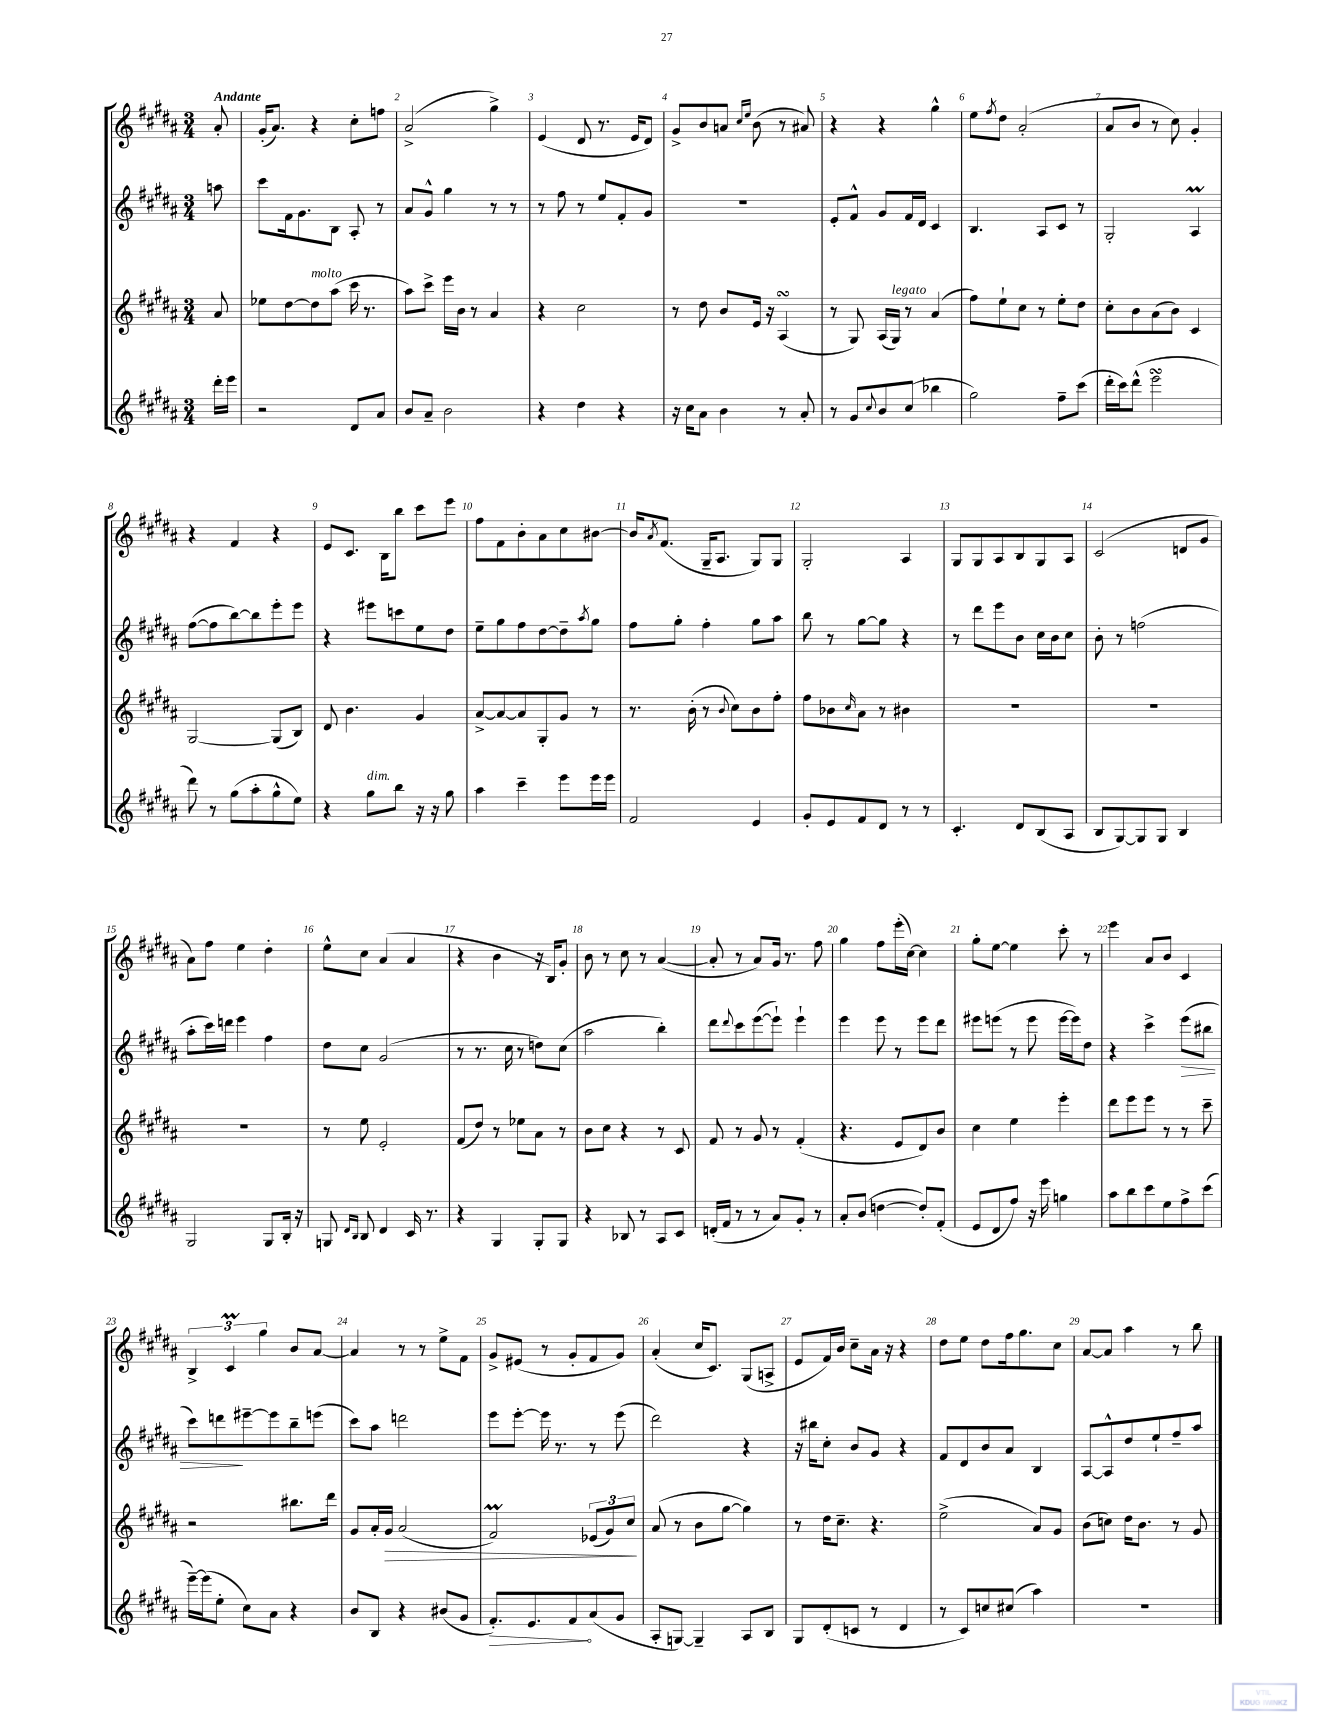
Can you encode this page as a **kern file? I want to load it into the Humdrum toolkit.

**kern	**kern	**kern	**kern
*staff4	*staff3	*staff2	*staff1
*clefG2	*clefG2	*clefG2	*clefG2
*k[f#c#g#d#a#]	*k[f#c#g#d#a#]	*k[f#c#g#d#a#]	*k[f#c#g#d#a#]
*M3/4	*M3/4	*M3/4	*M3/4
16ddd#'\LL	8a#/	8aa\	8a#'/
16eee\JJ	.	.	.
=	=	=	=
2r	8ee-\L	8ccc#\L	(16g#'/LK
.	.	.	8.a#/J)
.	[8dd#\	16f#\k	.
.	.	8.g#\	.
.	8dd#\]	.	4r
.	(8aa#\J	8B\J	.
8d#/L	16ccc#\	8A#'/	8cc#'\L
.	8.r	.	.
8a#/J	.	8r	8ff\J
=	=	=	=
8b/L	8aa#\L)	8a#/L	(2a#^/
8a#~/J	8ccc#^\J	8g#^^/J	.
2b\	16eee\LL	4gg#\	.
.	16b\JJ	.	.
.	8r	.	.
.	4a#/	8r	4gg#^\)
.	.	8r	.
=	=	=	=
4r	4r	8r	(4e/
.	.	8ff#\	.
4dd#\	2cc#\	8r	8d#/
.	.	8ee/L	8.r
4r	.	8f#'/	.
.	.	.	16e/LK
.	.	8g#/J	8d#/J)
=	=	=	=
16r	8r	2.r	8g#^/L
16cc#\LK	.	.	.
8a#\J	8dd#\	.	8b/
4b\	8b/L	.	8a/J
.	.	.	16qqcc#/LL
.	.	.	16qqee/JJ
.	16e/Jk	.	(8b\
.	16r	.	.
8r	(4A#/	.	8r
8a#'/	.	.	8a#/)
=	=	=	=
8r	8r	8e'/L	4r
8g#/L	8G#/)	8f#^^/J	.
8qqcc#/	.	.	.
8b/	(16A#/LL	8g#/L	4r
.	16G#/JJ)	.	.
(8cc#/J	8r	16f#/L	.
.	.	16d#/JJ	.
4bb-\	(4a#/	4c#/	4gg#^^\
=	=	=	=
2gg#\)	8ff#\L)	4.B/	8ee\L
.	.	.	8qff#/
.	8ee`\	.	8dd#\J
.	8cc#\J	.	(2a#'/
.	8r	8A#/L	.
8ff#~\L	8ee'\L	8c#/J	.
(8ccc#\J	8dd#\J	8r	.
=	=	=	=
16ddd#'\LL	8cc#'\L	2G#'/	8a#/L
16ccc#\J)	.	.	.
(8ddd#^^\J	8b\	.	8b/J
2eee\	(8a#\	.	8r
.	8b\J)	.	8cc#\)
.	4c#/	4A#/	4g#'/
=	=	=	=
8ddd#\)	[2G#/	([8ff#\L	4r
8r	.	8ff#\]	.
(8gg#\L	.	[8bb\)	4f#/
8aa#'\	.	8bb\]	.
8gg#^^\	(8G#/]L	8eee'\	4r
8ee\J)	8B/J)	8eee\J	.
=	=	=	=
4r	8d#/	4r	8e/L
.	4.b\	.	8.c#/J
8gg#\L	.	8eee#\L	.
.	.	.	16B\LK
8bb\J	.	8ccc\	8bb\J
16r	4g#/	8ee\	8ccc#\L
16r	.	.	.
8gg#\	.	8dd#\J	8eee\J
=	=	=	=
4aa#\	[8a#^/L	8ee~\L	8ff#\L
.	8a#/_	8gg#\	8f#\
4ccc#~\	8a#/]	8ff#\	8b'\
.	8G#'/	[8dd#\	8a#\
8eee\L	8g#/J	8dd#~\]	8cc#\
.	.	8qaa#/	.
16eee\L	8r	8gg#\J	[8b#\J
16eee\JJ	.	.	.
=	=	=	=
2f#/	8.r	8ff#\L	16b#/]LK
.	.	.	8qa#/
.	.	.	(8.f#/J
.	.	8gg#'\J	.
.	(16b'\	.	.
.	8r	4ff#'\	16G#~/LK
.	.	.	8.A#/J
.	8qqb/	.	.
.	8cc#\L)	.	.
4e/	8b\	8gg#\L	8G#/L)
.	8ff#'\J	8aa#\J	8G#/J
=	=	=	=
8g#'/L	8ff#\L	8bb\	2G#'/
8e/	8b-\	8r	.
.	16qqcc#/	.	.
8f#/	8a#\J	[8gg#\L	.
8d#/J	8r	8gg#\]J	.
8r	4b#\	4r	4A#/
8r	.	.	.
=	=	=	=
4.c#'/	2.r	8r	8G#/L
.	.	8ddd#\L	8G#/
.	.	8eee\	8A#/
8d#/L	.	8b\J	8B/
(8B/	.	16cc#\LL	8G#/
.	.	16b\J	.
8A#/J	.	8cc#\J	8A#/J
=	=	=	=
8B/L	2.r	8b'\	(2c#/
[8G#/)	.	8r	.
8G#/]	.	(2ff\	.
8G#/J	.	.	.
4B/	.	.	8d/L
.	.	.	8g#/J
=	=	=	=
2G#/	2.r	8aa#'\L	8a#\L)
.	.	16ccc#\L)	8ff#\J
.	.	16ddd\JJ	.
.	.	4eee\	4ee\
8G#/L	.	4ff#\	4dd#'\
16B'/Jk	.	.	.
16r	.	.	.
=	=	=	=
8G/	8r	8dd#\L	8ee^^\L
16qqd#/LL	.	.	.
16qqB/JJ	.	.	.
8B/	8ee\	8cc#\J	8cc#\J
4d#/	2e'/	(2g#/	(4a#/
16c#/	.	.	4a#/
8.r	.	.	.
=	=	=	=
4r	(8f#/L	8r	4r
.	8dd#/J)	8.r	.
4G#/	8r	.	4b\
.	.	16cc#\	.
.	8ee-\L	8r	.
8G#'/L	8a#\J	8dd\L)	16r
.	.	.	16B/LK)
8G#/J	8r	(8cc#\J	8g#'/J
=	=	=	=
4r	8b\L	2aa#\	8b\
.	8cc#\J	.	8r
8B-/	4r	.	8cc#\
8r	.	.	8r
8A#/L	8r	4bb'\)	([4a#/
8c#/J	8c#/	.	.
=	=	=	=
(16d'/LL	8f#/	8ddd#\L	8a#'/]
16f#/JJ	.	.	.
.	.	8qqddd#/	.
8r	8r	8ccc#\	8r
8r	8g#/	([8eee\	8a#/L)
8a#/L)	8r	8eee`\]J)	16g#/Jk
.	.	.	8.r
8g#'/J	(4f#'/	4eee`\	.
8r	.	.	8ff#\
=	=	=	=
8a#'/L	4.r	4eee\	4gg#\
(8b/J	.	.	.
[4dd\	.	8eee\	8ff#\L
.	8e/L	8r	(16eee'\L
.	.	.	[16cc#\JJ)
8dd'/]L)	8d#/)	8eee\L	4cc#\]
(8f#'/J	8b/J	8ddd#\J	.
=	=	=	=
8e/L	4cc#\	8eee#\L	8gg#'\L
8d#/	.	(8eee\J	[8ee\J
8ff#/J)	4ee\	8r	4ee\]
16r	.	8eee\	.
16eee\	.	.	.
4gg\	4eee'\	[16eee\LL	8ccc#'\
.	.	16eee\]J)	.
.	.	8dd#\J	8r
=	=	=	=
8aa#\L	8ddd#\L	4r	4eee\
8bb\	8eee\	.	.
8ccc#\	8eee\J	4ccc#^\	8a#/L
8ee\	8r	.	8b/J
8ff#^\	8r	(8eee\L	4c#/
(8ccc#\J	8ccc#~\	8bb#\J	.
=	=	=	=
[16eee~\LL)	2r	8ccc#\L)	6B^/
(16eee\]J	.	.	.
8ee'\J	.	8ddd\	.
.	.	.	6c#/
8cc#\L)	.	[8eee#~\	.
.	.	.	6gg#\
8a#\J	.	8eee#\]	.
4r	8.bb#\L	8bb~\	8b/L
.	.	(8eee\J	[8a#/J
.	16ddd#\Jk	.	.
=	=	=	=
8b/L	8g#/L	8ccc#\L)	4a#/]
8B/J	16a#'/L	8aa#\J	.
.	16g#/JJ	.	.
4r	(2a#/	2ddd\	8r
.	.	.	8r
(8b#/L	.	.	8ee^\L
8g#/J	.	.	8f#\J
=	=	=	=
8.f#'/L)	2f#/)	8eee\L	8g#^/L
.	.	[8eee'\J	(8e#/J
8.e/	.	.	.
.	.	16eee\]	8r
.	.	8.r	.
8f#/	.	.	8g#'/L
(8a#/	(12e-/L	8r	8f#/
.	12g#/)	.	.
8g#/J	.	(8eee\	8g#/J)
.	12cc#/J	.	.
=	=	=	=
8A#'/L	(8a#/	2ddd#\)	(4a#'/
[8G/J)	8r	.	.
4G~/]	8b\L	.	16cc#/LK
.	.	.	8.c#/J)
.	[8gg#\J	.	.
8A#/L	4gg#\])	4r	(8G#/L
8B/J	.	.	8A^/J
=	=	=	=
8G#/L	8r	16r	8e/L
.	.	16bb#\LK	.
(8d#'/	16dd#\LK	8cc#'\J	16f#/L)
.	8.cc#~\J	.	16b/JJ
8c/J	.	8b/L	8cc#~\L
8r	4.r	8g#/J	16a#\Jk
.	.	.	16r
4d#/	.	4r	4r
=	=	=	=
8r	(2ee^\	8f#/L	8dd#\L
8c#/L)	.	8d#/	8ee\J
8cc/	.	8b/	8dd#\L
(8cc#/J	.	8a#/J	16ff#\k
.	.	.	8.gg#\
4aa#\)	8a#/L)	4B/	.
.	8g#/J	.	8cc#\J
=	=	=	=
2.r	(8b\L	[8A#/L	[8a#/L
.	8cc\J)	8A#^^/]	8a#/]J
.	16dd#\LK	8dd#/	4aa#\
.	8.b\J	.	.
.	.	8ee`/	.
.	8r	8ff#~/	8r
.	8g#/	8aa#/J	8bb\
==	==	==	==
*-	*-	*-	*-
